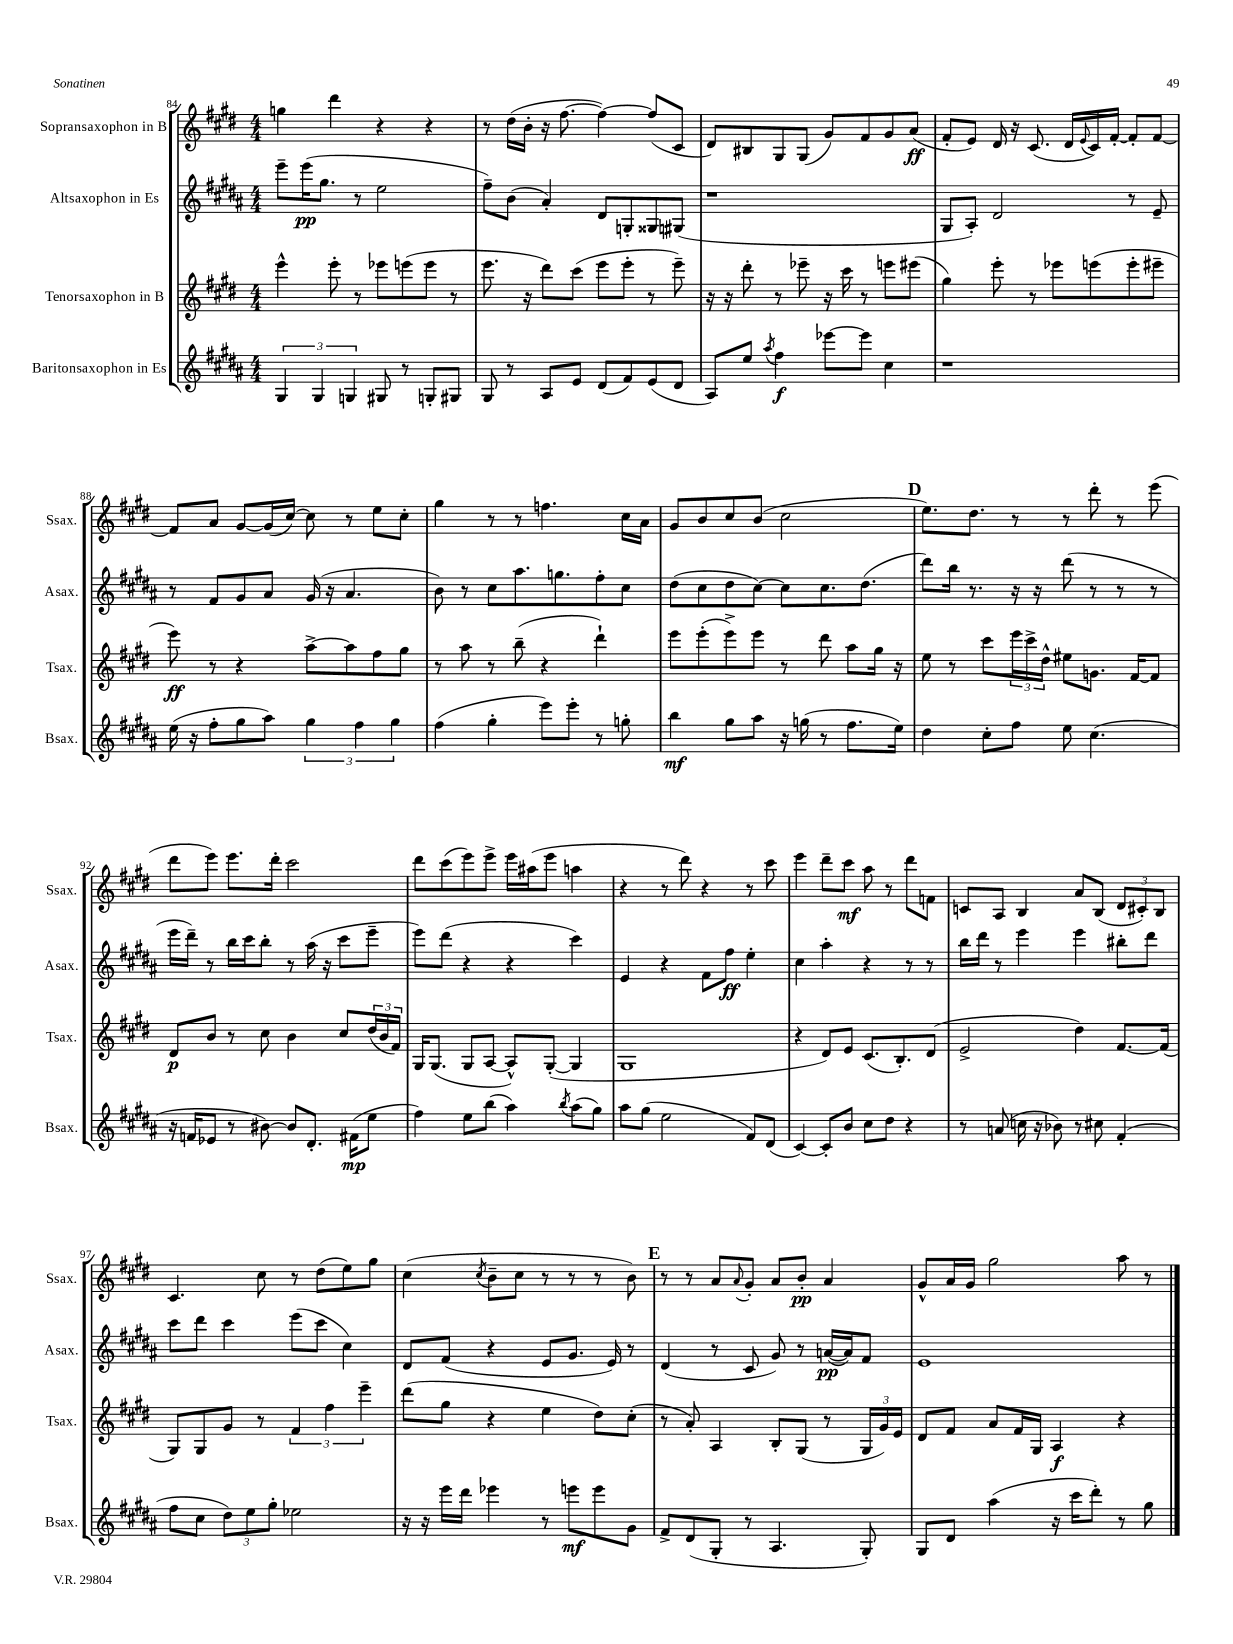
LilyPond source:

<<
\new StaffGroup <<
\new Staff = "s0" \with { instrumentName = "Sopransaxophon in B" shortInstrumentName = "Ssax." } {
    \clef treble \key e \major \numericTimeSignature \time 4/4
    g''4 dis'''4 r4 r4 |
    r8 dis''16( b'16-. r16 fis''8.~ fis''4~) fis''8( cis'8 |
    dis'8) bis8 gis8 gis8( gis'8) fis'8 gis'8 a'8\ff( |
    fis'8-. e'8) dis'16 r16 cis'8.( dis'16 \appoggiatura { e'8 } cis'16) fis'16~-. fis'8-. fis'8~ |
    fis'8 a'8 gis'8~ gis'16( cis''16~) cis''8 r8 e''8 cis''8-. |
    gis''4 r8 r8 f''4. cis''16 a'16 |
    gis'8 b'8 cis''8 b'8( cis''2 |
    \mark \markup { \bold "D" } e''8.) dis''8. r8 r8 dis'''8-. r8 e'''8( |
    dis'''8 e'''8) e'''8. dis'''16-. cis'''2 |
    dis'''8 cis'''8( e'''8) e'''8-> e'''16 ais''16( e'''8 a''4 |
    r4 r8 dis'''8) r4 r8 cis'''8 |
    e'''4 dis'''8-- cis'''8\mf a''8 r8 dis'''8 f'8 |
    c'8 a8 b4 a'8 b8( \tuplet 3/2 { dis'8 cis'8-.) b8 } |
    cis'4. cis''8 r8 dis''8( e''8) gis''8 |
    cis''4( \acciaccatura { cis''8 } b'8-- cis''8 r8 r8 r8 b'8) |
    \mark \markup { \bold "E" } r8 r8 a'8 \appoggiatura { a'8 } gis'8-. a'8 b'8-.\pp a'4 |
    gis'8-^ a'16 gis'16 gis''2 a''8 r8 \bar "|." |
}
\new Staff = "s1" \with { instrumentName = "Altsaxophon in Es" shortInstrumentName = "Asax." } {
    \clef treble \key b \major \numericTimeSignature \time 4/4
    e'''8-- e'''16\pp( gis''8. r8 e''2 |
    fis''8--) b'8( ais'4-.) dis'8 g8-. gisis8 gis8( |
    r1 |
    gis8 ais8-.) dis'2 r8 e'8-- |
    r8 fis'8 gis'8 ais'8 gis'16( r16 ais'4. |
    b'8) r8 cis''8 ais''8. g''8. fis''8-. cis''8 |
    dis''8( cis''8 dis''8 cis''8~) cis''8 cis''8. dis''8.( |
    \mark \markup { \bold "D" } dis'''8) b''16 r8. r16 r16 dis'''8( r8 r8 r8 |
    e'''16 dis'''16--) r8 b''16 cis'''16 b''8-. r8 ais''16( r16 cis'''8 e'''8-- |
    e'''8) dis'''8( r4 r4 cis'''4) |
    e'4 r4 fis'8 fis''8\ff e''4-. |
    cis''4 ais''4-. r4 r8 r8 |
    b''16 dis'''16 r8 e'''4 e'''4 bis''8-. dis'''8 |
    cis'''8 dis'''8 cis'''4 e'''8( cis'''8 cis''4) |
    dis'8 fis'8( r4 e'8 gis'8. e'16) r8 |
    \mark \markup { \bold "E" } dis'4( r8 cis'8 gis'8) r8 a'16~\pp( a'16) fis'8 |
    e'1 \bar "|." |
}
\new Staff = "s2" \with { instrumentName = "Tenorsaxophon in B" shortInstrumentName = "Tsax." } {
    \clef treble \key e \major \numericTimeSignature \time 4/4
    e'''4-^ e'''8-. r8 ees'''8 e'''8( e'''8 r8 |
    e'''8. r16 dis'''8) cis'''8( e'''8 e'''8-. r8 e'''8--) |
    r16 r16 dis'''8-. r8 ees'''8-- r16 cis'''16 r8 e'''8 eis'''8( |
    gis''4) e'''8-. r8 ees'''8 e'''8( e'''8-. eis'''8-- |
    e'''8\ff) r8 r4 a''8~-> a''8 fis''8 gis''8 |
    r8 a''8 r8 b''8--( r4 dis'''4-!) |
    e'''8 e'''8-.( e'''8->) e'''8 r8 dis'''8 a''8 gis''16 r16 |
    \mark \markup { \bold "D" } e''8 r8 cis'''8 \tuplet 3/2 { e'''16 cis'''16-> dis''16-^ } eis''8 g'8. fis'16~ fis'8 |
    dis'8\p b'8 r8 cis''8 b'4 cis''8 \tuplet 3/2 { dis''16( b'16 fis'16) } |
    gis16 gis8.( gis8 a8~ a8-^) gis8~-.( gis4 |
    gis1 |
    r4 dis'8) e'8 cis'8.( b8.-.) dis'8( |
    e'2-> dis''4) fis'8.~ fis'16( |
    gis8) gis8 gis'8 r8 \tuplet 3/2 { fis'4 fis''4 e'''4-- } |
    dis'''8( gis''8 r4 e''4 dis''8) cis''8-.( |
    \mark \markup { \bold "E" } r8 a'8-.) a4 b8-. gis8( r8 \tuplet 3/2 { gis16 gis'16) e'16 } |
    dis'8 fis'8 a'8 fis'16 gis16 a4\f r4 \bar "|." |
}
\new Staff = "s3" \with { instrumentName = "Baritonsaxophon in Es" shortInstrumentName = "Bsax." } {
    \clef treble \key b \major \numericTimeSignature \time 4/4
    \tuplet 3/2 { gis4 gis4 g4 } gis8 r8 g8-. gis8 |
    gis8 r8 ais8 e'8 dis'8( fis'8) e'8( dis'8 |
    ais8) e''8 \acciaccatura { ais''8 } fis''4\f ees'''8~ ees'''8 cis''4 |
    r1 |
    e''16( r16 fis''8-. gis''8 ais''8) \tuplet 3/2 { gis''4 fis''4 gis''4 } |
    fis''4( gis''4-. e'''8) e'''8-. r8 g''8-. |
    b''4\mf gis''8 ais''8 r16 g''16( r8 fis''8. e''16) |
    \mark \markup { \bold "D" } dis''4 cis''8-. fis''8 e''8 cis''4.( |
    r16 f'16 ees'8 r8 bis'8~) bis'8 dis'8.-. fis'16\mp( e''8 |
    fis''4) e''8 b''8( ais''4) \acciaccatura { b''8 } ais''8( gis''8) |
    ais''8 gis''8( e''2 fis'8) dis'8( |
    cis'4~) cis'8-. b'8 cis''8 dis''8 r4 |
    r8 a'8( c''16 r16 bes'8) r8 cis''8 fis'4-.( |
    fis''8 cis''8 \tuplet 3/2 { dis''8) e''8 gis''8-. } ees''2 |
    r16 r16 e'''16 dis'''16 ees'''4 r8 e'''8\mf e'''8 gis'8 |
    \mark \markup { \bold "E" } fis'8-> dis'8( gis8-. r8 ais4. gis8-.) |
    gis8 dis'8 ais''4( r16 cis'''16 dis'''8-.) r8 gis''8 \bar "|." |
}
>>
>>
\layout { \context { \Score currentBarNumber = #84 } }
